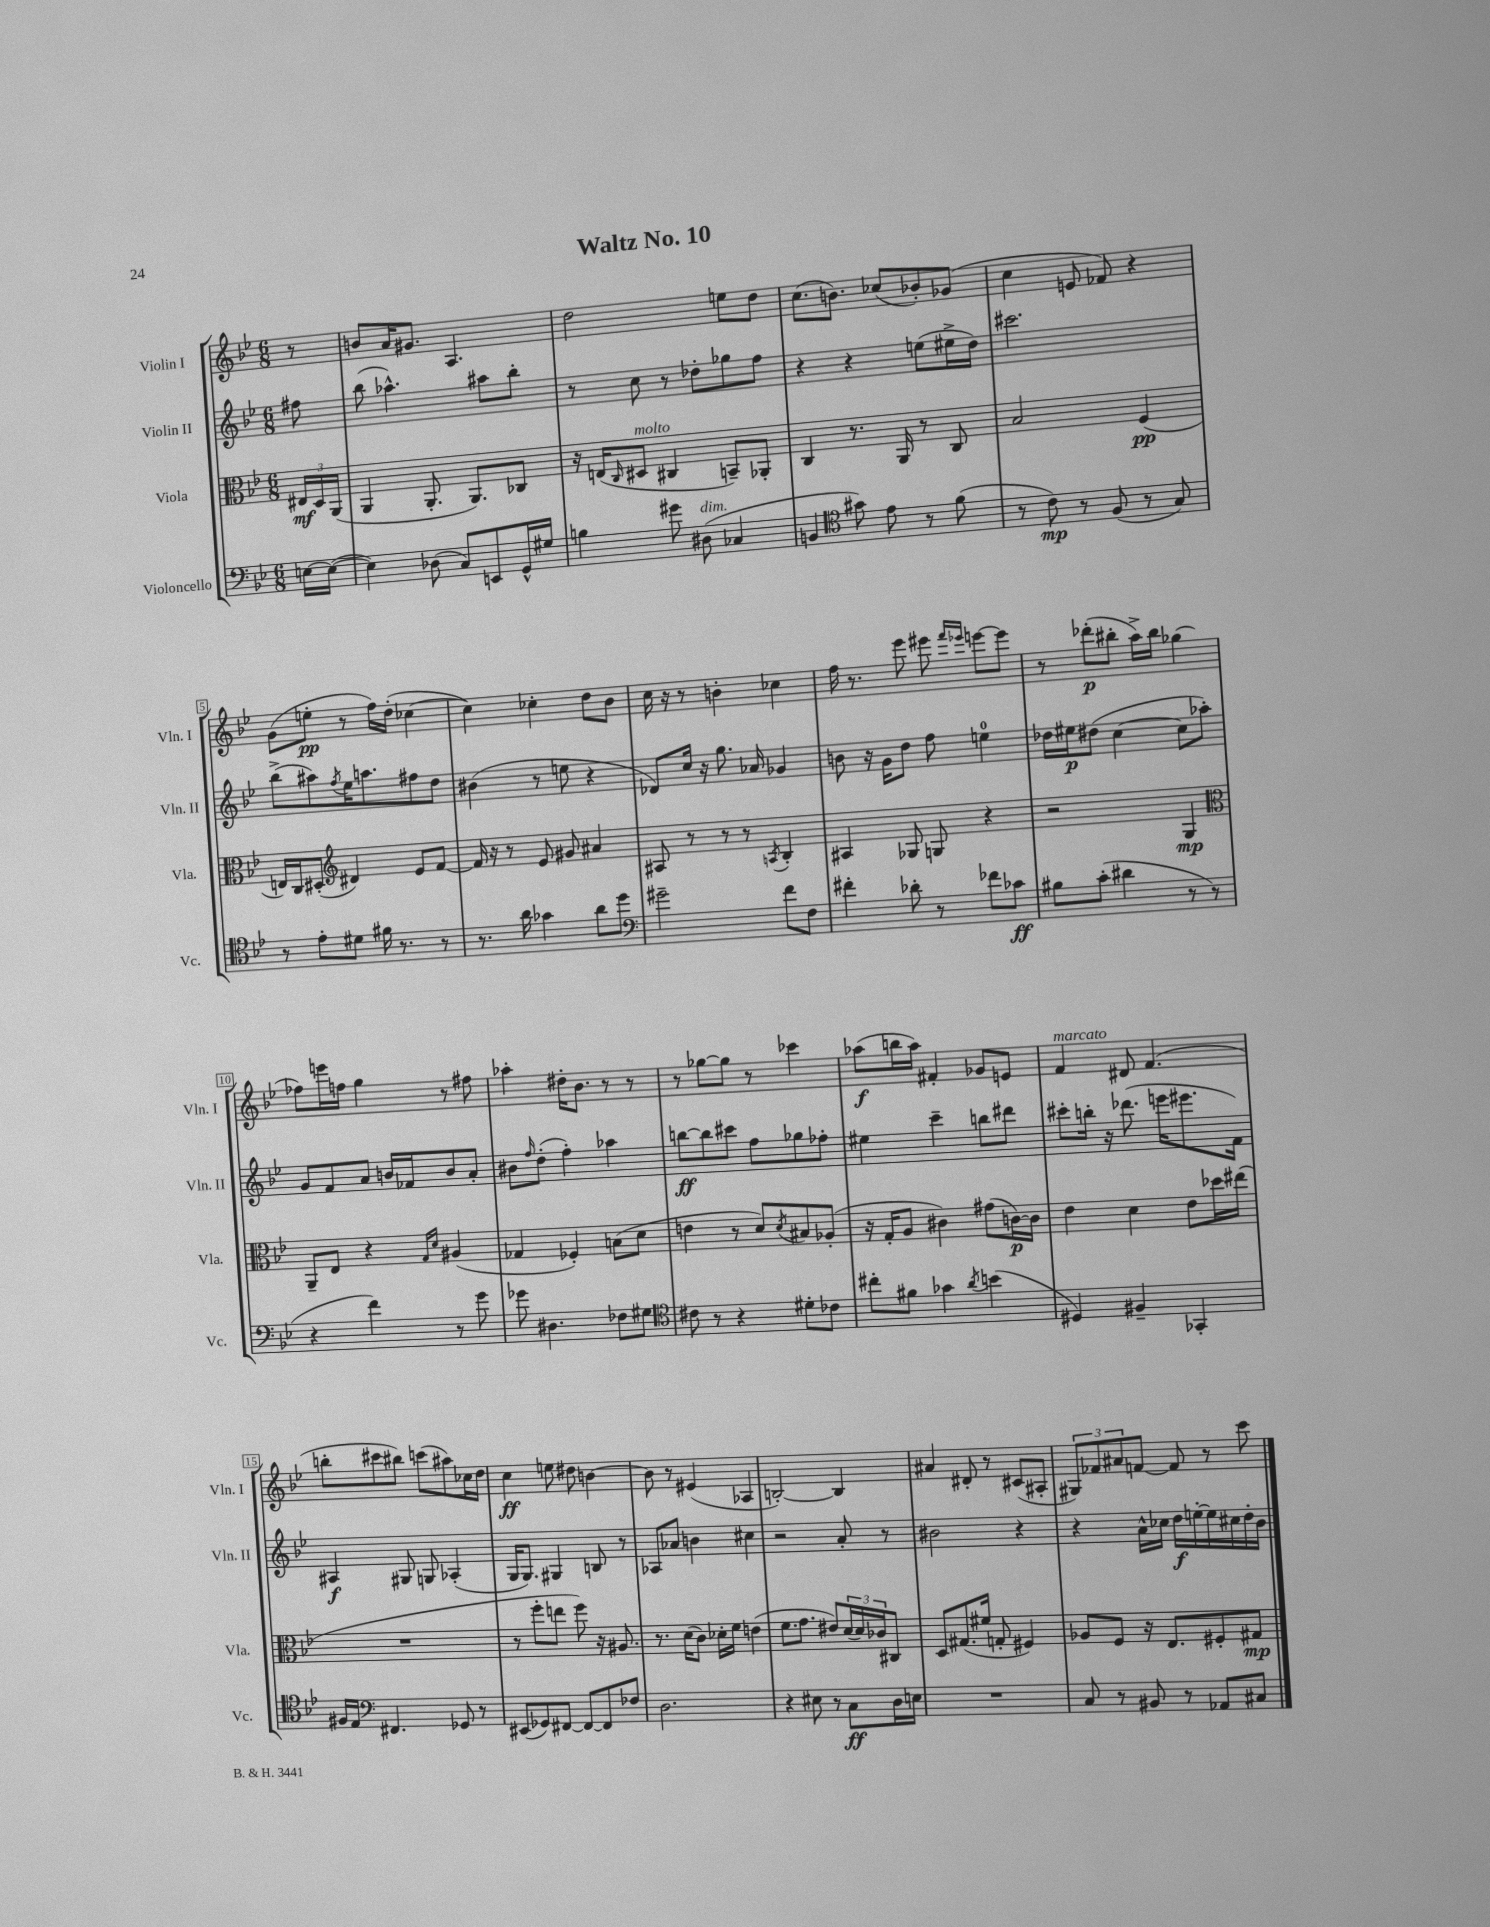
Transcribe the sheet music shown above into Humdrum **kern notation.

**kern	**kern	**kern	**kern
*staff4	*staff3	*staff2	*staff1
*clefF4	*clefC3	*clefG2	*clefG2
*k[b-e-]	*k[b-e-]	*k[b-e-]	*k[b-e-]
*M6/8	*M6/8	*M6/8	*M6/8
[16E	24E#	8ff#	8r
.	24D	.	.
(16E_	.	.	.
.	(24AA	.	.
=	=	=	=
4E])	4AA	(8bb-	8b
.	.	4.aa-^^)	16a
.	.	.	8.g#
(8D-	8.AA'	.	.
8C)	.	.	4.A
.	8.AA)	.	.
8EE	.	8aa#	.
16GG^^	8C-	8bb-'	.
16G#	.	.	.
=	=	=	=
4B	16r	8r	2dd
.	(16E	.	.
.	16qqC	.	.
.	8D#	8cc	.
8g#	4C#	8r	.
(8D#	.	8dd-'	.
4C-	8BB~)	8gg-	8ee
.	8AA-'	8ff	8dd
=	=	=	=
4BB	4C	4r	(8.cc
.	.	.	8.b)
*clefC4	*	*	*
8g#)	8.r	4r	.
8e-	.	.	(8cc-
.	16AA	.	.
8r	8r	(8ee	8b-')
(8f	8C	16ee#^	(8g-
.	.	16dd)	.
=	=	=	=
8r	2B-	2.ccc#	4cc
8c)	.	.	.
8r	.	.	8e
(8F	.	.	8f-)
8r	(4F	.	4r
8G)	.	.	.
=	=	=	=
8r	16E)	(8bb-^	(8g
.	16C	.	.
8e-'	(8D#'	8aa#)	8ee'
*	*clefG2	*	*
.	.	8qff	.
8d#	4d#)	16ee-	8r
.	.	8.aa	.
16f#	.	.	16ff)
8.r	.	.	(16dd'
.	8e-	8ff#	[4cc-
8r	[8f	8dd	.
=	=	=	=
8.r	16f]	(4b#	4cc-])
.	16r	.	.
.	8r	.	.
16a	.	.	.
4g-	8e-	8r	4cc-'
.	8g#	8ee	.
8a	4a#	4r	8dd
8dd	.	.	8b-
=	=	=	=
*clefF4	*	*	*
2g#~	8A#	8d-)	16cc
.	.	.	16r
.	8r	16cc	8r
.	.	16r	.
.	8r	8.gg	4b'
.	8r	.	.
.	.	16a-	.
.	8qA	.	.
8f	4B-'	4g-	4cc-
8F	.	.	.
=	=	=	=
4f#'	4A#	8b	16ff
.	.	.	8.r
.	.	16r	.
.	.	16g	.
8d-'	8G-	8dd	8eee-
8r	8G	8ff	8eee#
.	.	.	16qqfff
.	.	.	16qqeee-
8f-	4r	4ee	[8eee
8c-	.	.	8eee]
=	=	=	=
8B#	2r	16dd-	8r
.	.	16ee#	.
(8c'	.	(8dd#	(8ddd-'
4d#	.	[4cc	8bb#'
.	.	.	16aa^)
.	.	.	16bb#
8r	4G	8cc]	(4gg-
8r	.	8aa-')	.
=	=	=	=
*	*clefC3	*	*
4r	8AA~	8g	8ff-)
.	8E-	8f	16eee
.	.	.	16ff
4f)	4r	8a	4gg
.	.	16b	.
.	.	16f-	.
.	16qqG	.	.
.	16qqd	.	.
8r	(4A#	8b	8r
8g	.	8a'	8ff#
=	=	=	=
8g-	4G-	8b#	4aa-'
.	.	16qqff	.
4.D#	.	(8dd'	.
.	4F-')	4ff')	16dd#'
.	.	.	8.b-
8F-	(8B	4aa-	8r
8G#	8d	.	8r
=	=	=	=
*clefC4	*	*	*
8c#	4e	[8bb	8r
8r	.	8bb]	[8gg-
4r	8r	8ccc#	8gg-]
.	8d)	8ff	8r
.	8qd	.	.
8d#'	8B#	8gg-	4ccc-
8c-	(8A-'	8ff-'	.
=	=	=	=
8cc#'	16r	4ee#	(8aa-
.	16G'	.	.
8f#	8A	.	16bb
.	.	.	16aa-)
4g-	4c#)	4ccc~	4f#'
8qa	.	.	.
(4b	(8g#	8bb	8g-
.	[16c)	8ddd#	8e
.	16c]	.	.
=	=	=	=
4D#)	4e-	8ccc#'	4f
.	.	16bb'	.
.	.	16r	.
4F#~	4d	(8.ddd-	8d#
.	.	.	(4.f
.	.	16eee	.
4GG-'	8e-	8.eee#	.
.	16dd-	.	.
.	(16ee#	16f)	.
=	=	=	=
16F#	2.r	4A#	8bb'
16E-	.	.	.
*clefF4	*	*	*
4.FF#	.	.	8ccc#
.	.	8G#	8bb#)
.	.	8G	(8ccc
8GG-	.	(4A-'	8aa#)
8r	.	.	16cc-
.	.	.	16dd
=	=	=	=
(8EE#	8r	16G	4cc
.	.	8.G)	.
8GG-)	8ff'	.	.
[8FF#	8ee	4G#	8ee
8FF#_	8ff)	.	8dd#
8FF#]	16r	8B	[4b
.	8.A#	.	.
8F-	.	8r	.
=	=	=	=
2.D	8.r	8A-	8b]
.	.	8a-	8r
.	(16d	.	.
.	8c)	4b	(4e#
.	16d-'	.	.
.	16f	.	.
.	(4e	4cc#	4A-
=	=	=	=
4r	8.f	2r	[2B')
.	8.g	.	.
8E#	.	.	.
8r	8e#)	.	.
8C	(24d	8a'	4B]
.	24d)	.	.
.	24c-	.	.
16D	8C#	8r	.
16E	.	.	.
=	=	=	=
2.r	8D	2b#	4a#
.	(8.G#	.	.
.	.	.	8d#'
.	16f#	.	.
.	8G'	.	8r
.	4F#)	4r	(8c#
.	.	.	8A#'
=	=	=	=
8C	8A-	4r	12G#)
.	.	.	12f-
8r	8F	.	.
.	.	.	12a#
8BB#	16r	16a^^	[8f
.	8.E-	16cc-	.
8r	.	16dd	8f]
.	.	[16ee'	.
8AA-	8F#'	16ee]	8r
.	.	16cc#	.
8C#	8G#	16dd'	8ccc
.	.	16b-	.
==	==	==	==
*-	*-	*-	*-
